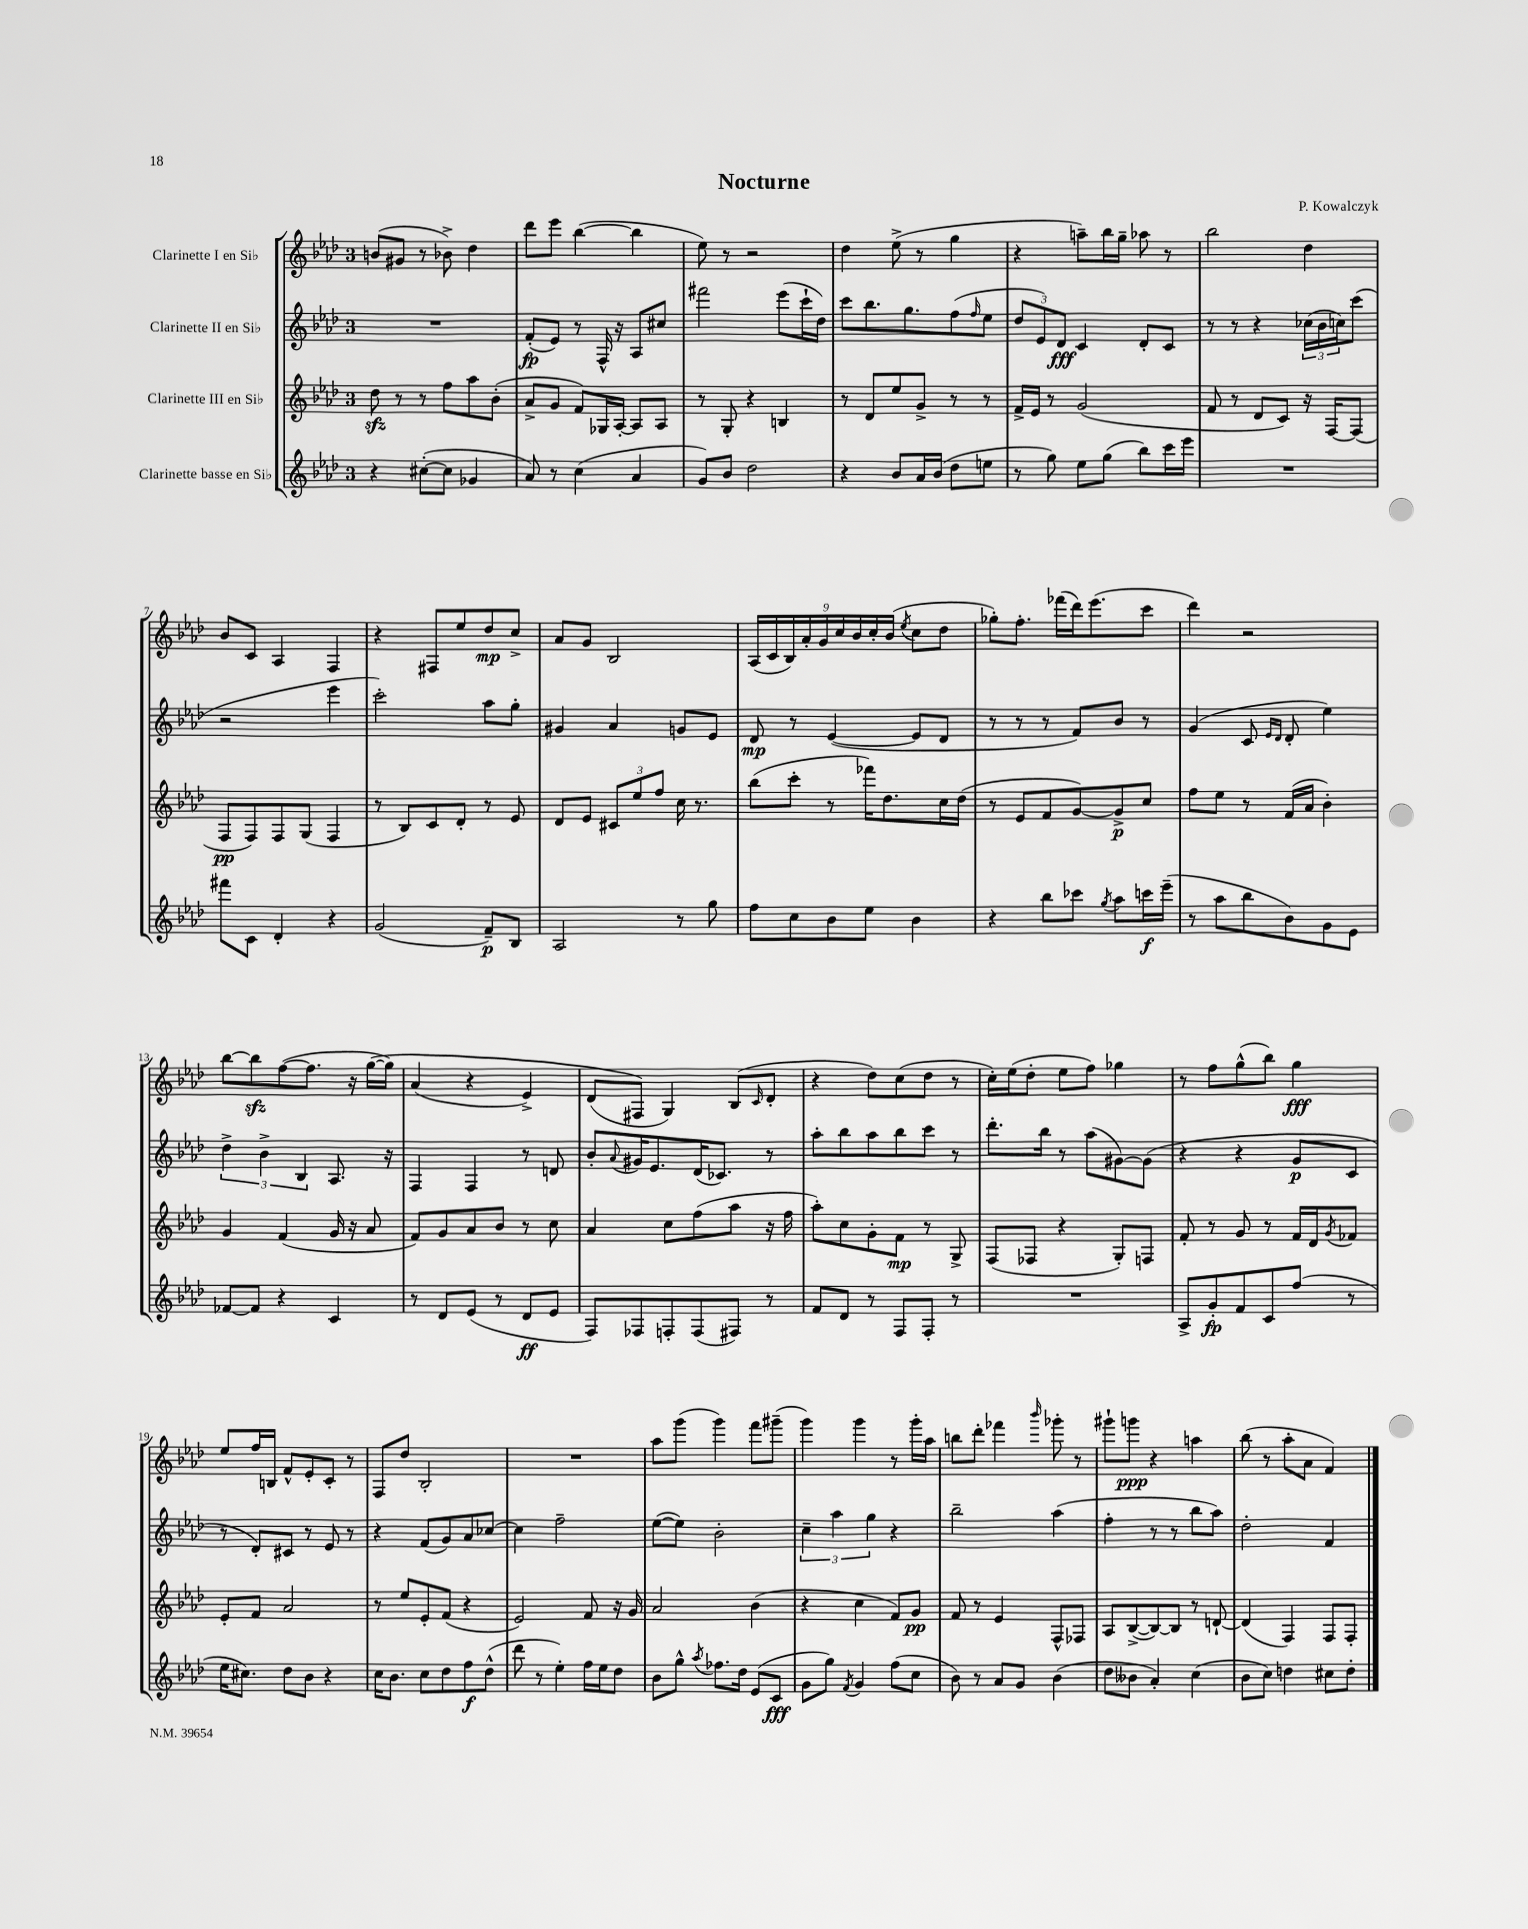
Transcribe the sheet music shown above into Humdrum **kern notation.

**kern	**dynam	**kern	**dynam	**kern	**dynam	**kern	**dynam
*part4	*part4	*part3	*part3	*part2	*part2	*part1	*part1
*staff4	*staff4	*staff3	*staff3	*staff2	*staff2	*staff1	*staff1
*I"Clarinette basse en Si♭	*	*I"Clarinette III en Si♭	*	*I"Clarinette II en Si♭	*	*I"Clarinette I en Si♭	*
*clefG2	*	*clefG2	*	*clefG2	*	*clefG2	*
*k[b-e-a-d-]	*	*k[b-e-a-d-]	*	*k[b-e-a-d-]	*	*k[b-e-a-d-]	*
*M3/4	*	*M3/4	*	*M3/4	*	*M3/4	*
=1	=1	=1	=1	=1	=1	=1	=1
4r	.	8dd-zz\	.	2.r	.	(8bn/L	.
.	.	8r	.	.	.	8g#X/J	.
([8cc#X'\L	.	8r	.	.	.	8r	.
8cc#\J]	.	8ff\L	.	.	.	8b-X^\)	.
4g-X/	.	8aa-\	.	.	.	4dd-\	.
.	.	(8b-'\J	.	.	.	.	.
=2	=2	=2	=2	=2	=2	=2	=2
8a-/)	.	8a-^/L	.	(8f'/L	fp	8ddd-\L	.
8r	.	8g/J	.	8e-/J)	.	8eee-\J	.
(4cc\	.	8f/L)	.	8r	.	([4bb-\	.
.	.	16G-X/L	.	16F^^/	.	.	.
.	.	[16A-'/JJ	.	16r	.	.	.
4a-/	.	8A-/L]	.	8A-/L	.	4bb-\]	.
.	.	8A-/J	.	8cc#X/J	.	.	.
=3	=3	=3	=3	=3	=3	=3	=3
8g/L)	.	8r	.	2fff#X\	.	8ee-\)	.
8b-/J	.	8G'/	.	.	.	8r	.
2dd-\	.	4r	.	.	.	2r	.
.	.	4Bn/	.	(8eee-\L	.	.	.
.	.	.	.	16ccc`\L	.	.	.
.	.	.	.	16dd-\JJ)	.	.	.
=4	=4	=4	=4	=4	=4	=4	=4
4r	.	8r	.	8ccc\L	.	4dd-\	.
.	.	8d-/L	.	8.bb-\	.	.	.
8b-/L	.	8ee-/	.	.	.	(8ee-^\	.
.	.	.	.	8.gg\	.	.	.
16a-/L	.	8g^/J	.	.	.	8r	.
(16b-/JJ	.	.	.	.	.	.	.
8dd-\L	.	8r	.	(8ff\	.	4gg\	.
.	.	.	.	16qqff/	.	.	.
8een\J	.	8r	.	8ee-\J	.	.	.
=5	=5	=5	=5	=5	=5	=5	=5
8r	.	16f^/LL	.	12dd-/L	.	4r	.
.	.	16e-/JJ	.	.	.	.	.
.	.	.	.	12e-/)	.	.	.
8gg\)	.	8r	.	.	.	.	.
.	.	.	.	12d-/J	fff	.	.
8ee-\L	.	(2g/	.	4c/	.	8aan~\L)	.
(8gg\J	.	.	.	.	.	16bb-\L	.
.	.	.	.	.	.	16gg~\JJ	.
8bb-\L)	.	.	.	8d-'/L	.	8aa-X\	.
16ccc\L	.	.	.	8c/J	.	8r	.
16eee-\JJ	.	.	.	.	.	.	.
=6	=6	=6	=6	=6	=6	=6	=6
2.r	.	8f/	.	8r	.	2bb-\	.
.	.	8r	.	8r	.	.	.
.	.	8d-/L	.	4r	.	.	.
.	.	8c/J)	.	.	.	.	.
.	.	16r	.	(24cc-X\LL	.	4dd-\	.
.	.	.	.	24b-\	.	.	.
.	.	[16F/KL	.	.	.	.	.
.	.	.	.	24ccn\J)	.	.	.
.	.	(8F/J]	.	(8ccc\J	.	.	.
!!LO:LB:g=z
=7	=7	=7	=7	=7	=7	=7	=7
8fff#X\L	.	8F/L	pp	2r	.	8b-/L	.
8c\J	.	8F/)	.	.	.	8c/J	.
4d-'/	.	8F/	.	.	.	4A-/	.
.	.	(8G/J	.	.	.	.	.
4r	.	4F/	.	4eee-\	.	4F/	.
=8	=8	=8	=8	=8	=8	=8	=8
(2g/	.	8r	.	2ccc'\)	.	4r	.
.	.	8B-/L)	.	.	.	.	.
.	.	8c/	.	.	.	8F#X/L	.
.	.	8d-'/J	.	.	.	8ee-/	.
8f~/L)	p	8r	.	8aa-\L	.	8dd-/	mp
8B-/J	.	8e-/	.	8gg'\J	.	8cc^/J	.
=9	=9	=9	=9	=9	=9	=9	=9
2A-/	.	8d-/L	.	4g#X/	.	8a-/L	.
.	.	8e-/J	.	.	.	8g/J	.
.	.	12c#X/L	.	4a-/	.	2B-/	.
.	.	12ee-/	.	.	.	.	.
.	.	12ff/J	.	.	.	.	.
8r	.	16cc\	.	8gn/L	.	.	.
.	.	8.r	.	.	.	.	.
8gg\	.	.	.	8e-/J	.	.	.
=10	=10	=10	=10	=10	=10	=10	=10
8ff\L	.	(8bb-\L	.	8d-/	mp	(18A-/LL	.
.	.	.	.	.	.	18c/	.
.	.	.	.	.	.	18B-/)	.
8cc\	.	8ccc'\J	.	8r	.	.	.
.	.	.	.	.	.	18a-'/	.
.	.	.	.	.	.	18g/	.
8b-\	.	8r	.	([4e-/	.	.	.
.	.	.	.	.	.	18cc/	.
.	.	.	.	.	.	18b-/	.
8ee-\J	.	16fff-X\KL)	.	.	.	.	.
.	.	.	.	.	.	18cc'/	.
.	.	8.dd-\	.	.	.	.	.
.	.	.	.	.	.	(18b-/JJ	.
.	.	.	.	.	.	8qee-/	.
4b-\	.	.	.	8e-/L]	.	8cc\L	.
.	.	16cc\L	.	8d-/J	.	8dd-\J	.
.	.	(16dd-\JJ	.	.	.	.	.
=11	=11	=11	=11	=11	=11	=11	=11
4r	.	8r	.	8r	.	8gg-X'\L)	.
.	.	8e-/L	.	8r	.	8.ff'\J	.
8bb-\L	.	8f/	.	8r	.	.	.
.	.	.	.	.	.	(16fff-X\LL	.
8ccc-X\J	.	[8g/)	.	8f/L)	.	16ddd-\J)	.
.	.	.	.	.	.	(8.eee-\	.
8qgg/	.	.	.	.	.	.	.
8aa-\L	.	8g^/]	p	8b-/J	.	.	.
16cccn\L	f	8cc/J	.	8r	.	8ccc\J	.
(16eee-~\JJ	.	.	.	.	.	.	.
=12	=12	=12	=12	=12	=12	=12	=12
8r	.	8ff\L	.	(4g/	.	4ddd-\)	.
8aa-\L	.	8ee-\J	.	.	.	.	.
8bb-\	.	8r	.	8c/	.	2r	.
.	.	.	.	16qqe-/LL	.	.	.
.	.	.	.	16qqd-/JJ	.	.	.
8b-\)	.	(16f/LL	.	8d-'/	.	.	.
.	.	16a-/JJ	.	.	.	.	.
8g\	.	4b-'\)	.	4ee-\)	.	.	.
8e-\J	.	.	.	.	.	.	.
!!LO:LB:g=z
=13	=13	=13	=13	=13	=13	=13	=13
[8f-X/L	.	4g/	.	6dd-^\	.	[8bb-\L	.
8f-/J]	.	.	.	.	.	8bb-zz\]	.
.	.	.	.	6b-^\	.	.	.
4r	.	(4f/	.	.	.	([8ff\	.
.	.	.	.	6B-/	.	.	.
.	.	.	.	.	.	8.ff\J]	.
4c/	.	16g/	.	8.A-/	.	.	.
.	.	16r	.	.	.	16r	.
.	.	8a-/	.	.	.	([16gg\LL	.
.	.	.	.	16r	.	16gg\JJ])	.
=14	=14	=14	=14	=14	=14	=14	=14
8r	.	8f/L)	.	4F/	.	(4a-/	.
8d-/L	.	8g/	.	.	.	.	.
(8e-/J	.	8a-/	.	4F/	.	4r	.
8r	.	8b-/J	.	.	.	.	.
8d-/L	ff	8r	.	8r	.	4e-^/)	.
8e-/J	.	8cc\	.	8dn/	.	.	.
=15	=15	=15	=15	=15	=15	=15	=15
8F/L)	.	4a-/	.	8b-'/L	.	(8d-/L	.
.	.	.	.	8qqa-/	.	.	.
8F-X/	.	.	.	16g#X/K	.	8F#X/J)	.
.	.	.	.	8.e-/	.	.	.
8Fn'/	.	8cc\L	.	.	.	4G/)	.
(8F/	.	(8ff\	.	(16d-/K	.	.	.
.	.	.	.	8.c-X/J)	.	.	.
8F#X/J)	.	8aa-\J	.	.	.	(8B-/L	.
.	.	.	.	.	.	16qqc/	.
8r	.	16r	.	8r	.	8d-'/J	.
.	.	16ff\	.	.	.	.	.
=16	=16	=16	=16	=16	=16	=16	=16
8f/L	.	8aa-'\L)	.	8aa-'\L	.	4r	.
8d-/J	.	8cc\	.	8bb-\	.	.	.
8r	.	8g'\	.	8aa-\	.	8dd-\L)	.
8F/L	.	8f\J	mp	8bb-\	.	(8cc\	.
8F'/J	.	8r	.	8ccc\J	.	8dd-\J	.
8r	.	8G^/	.	8r	.	8r	.
=17	=17	=17	=17	=17	=17	=17	=17
2.r	.	(8F/L	.	8.ddd-'\L	.	16cc'\LL)	.
.	.	.	.	.	.	(16ee-\J	.
.	.	8F-X/J	.	.	.	8dd-'\J	.
.	.	.	.	16bb-\Jk	.	.	.
.	.	4r	.	8r	.	8ee-\L	.
.	.	.	.	(8aa-\L	.	8ff\J)	.
.	.	8G'/L)	.	[8g#X\)	.	4gg-X\	.
.	.	8Fn/J	.	(8g#\J]	.	.	.
=18	=18	=18	=18	=18	=18	=18	=18
8A-^/L	.	8f'/	.	4r	.	8r	.
8g'/	fp	8r	.	.	.	8ff\L	.
8f/	.	8g/	.	4r	.	(8gg^^\	.
8c/	.	8r	.	.	.	8bb-\J)	.
(8ff/J	.	16f/LL	.	8g/L	p	4gg\	fff
.	.	16d-/J	.	.	.	.	.
.	.	8qg/	.	.	.	.	.
8r	.	8f-X/J	.	8c/J	.	.	.
!!LO:LB:g=z
=19	=19	=19	=19	=19	=19	=19	=19
16ee-\KL	.	8e-'/L	.	8r	.	8ee-/L	.
8.cc#X\J)	.	.	.	.	.	.	.
.	.	8f/J	.	8d-'/L)	.	16ff/L	.
.	.	.	.	.	.	16Bn/JJ	.
8dd-\L	.	2a-/	.	8c#X/J	.	8f^^/L	.
8b-\J	.	.	.	8r	.	8e-'/	.
4r	.	.	.	8e-/	.	8c'/J	.
.	.	.	.	8r	.	8r	.
=20	=20	=20	=20	=20	=20	=20	=20
16cc\KL	.	8r	.	4r	.	8F/L	.
8.b-\J	.	.	.	.	.	.	.
.	.	8ee-/L	.	.	.	8dd-/J	.
8cc\L	.	8e-'/	.	(8f/L	.	2B-'/	.
8dd-\	.	(8f/J	.	8g/)	.	.	.
8ff\	f	4r	.	8a-/	.	.	.
(8dd-^^\J	.	.	.	[8cc-X/J	.	.	.
=21	=21	=21	=21	=21	=21	=21	=21
8ddd-\	.	2e-/)	.	4cc-\]	.	2.r	.
8r	.	.	.	.	.	.	.
4ee-'\)	.	.	.	2ff~\	.	.	.
16ff\LL	.	8f/	.	.	.	.	.
16ee-\J	.	.	.	.	.	.	.
8dd-\J	.	16r	.	.	.	.	.
.	.	16g/	.	.	.	.	.
=22	=22	=22	=22	=22	=22	=22	=22
8b-\L	.	2a-/	.	([8ee-\L	.	8aa-\L	.
8gg^^\J	.	.	.	8ee-\J])	.	(8ggg\J	.
8qaa-/	.	.	.	.	.	.	.
8.ff-X\L	.	.	.	2b-'\	.	4ggg\)	.
16dd-\Jk	.	.	.	.	.	.	.
(8e-/L	.	(4b-\	.	.	.	8fff\L	.
8c/J	fff	.	.	.	.	(8ggg#X~\J	.
=23	=23	=23	=23	=23	=23	=23	=23
8g\L	.	4r	.	6cc~\	.	4ggg\)	.
8gg\J)	.	.	.	.	.	.	.
.	.	.	.	6aa-\	.	.	.
8qf/	.	.	.	.	.	.	.
4g/	.	4cc\	.	.	.	4ggg\	.
.	.	.	.	6gg\	.	.	.
(8ff\L	.	8f/L)	.	4r	.	8r	.
8cc\J	.	8g/J	pp	.	.	16ggg'\LL	.
.	.	.	.	.	.	16aa-\JJ	.
=24	=24	=24	=24	=24	=24	=24	=24
8b-\)	.	8f/	.	2bb-~\	.	8bbn\L	.
8r	.	8r	.	.	.	8ddd-'\J	.
8a-/L	.	4e-/	.	.	.	4fff-X\	.
8g/J	.	.	.	.	.	.	.
.	.	.	.	.	.	16qqbbb-/	.
(4b-\	.	8F^^/L	.	(4aa-\	.	8ggg-X'\	.
.	.	8F-X/J	.	.	.	8r	.
=25	=25	=25	=25	=25	=25	=25	=25
8dd-\L	.	8A-/L	.	4ff'\	.	8ggg#X`\L	.
8b--X\J	.	([8B-^/	.	.	.	8gggn\J	ppp
4a-'/)	.	8B-/_)	.	8r	.	4r	.
.	.	8B-/J]	.	8r	.	.	.
(4cc\	.	8r	.	8bb-\L	.	4aan\	.
.	.	[8dn`/	.	8aa-\J)	.	.	.
=26	=26	=26	=26	=26	=26	=26	=26
8b-\L	.	(4d/]	.	2dd-'\	.	(8bb-\	.
8cc\J)	.	.	.	.	.	8r	.
4ddn\	.	4F/)	.	.	.	8aa-'\L	.
.	.	.	.	.	.	8a-\J	.
8cc#X\L	.	8F/L	.	4f/	.	4f/)	.
8dd'\J	.	8F'/J	.	.	.	.	.
==	==	==	==	==	==	==	==
*-	*-	*-	*-	*-	*-	*-	*-
